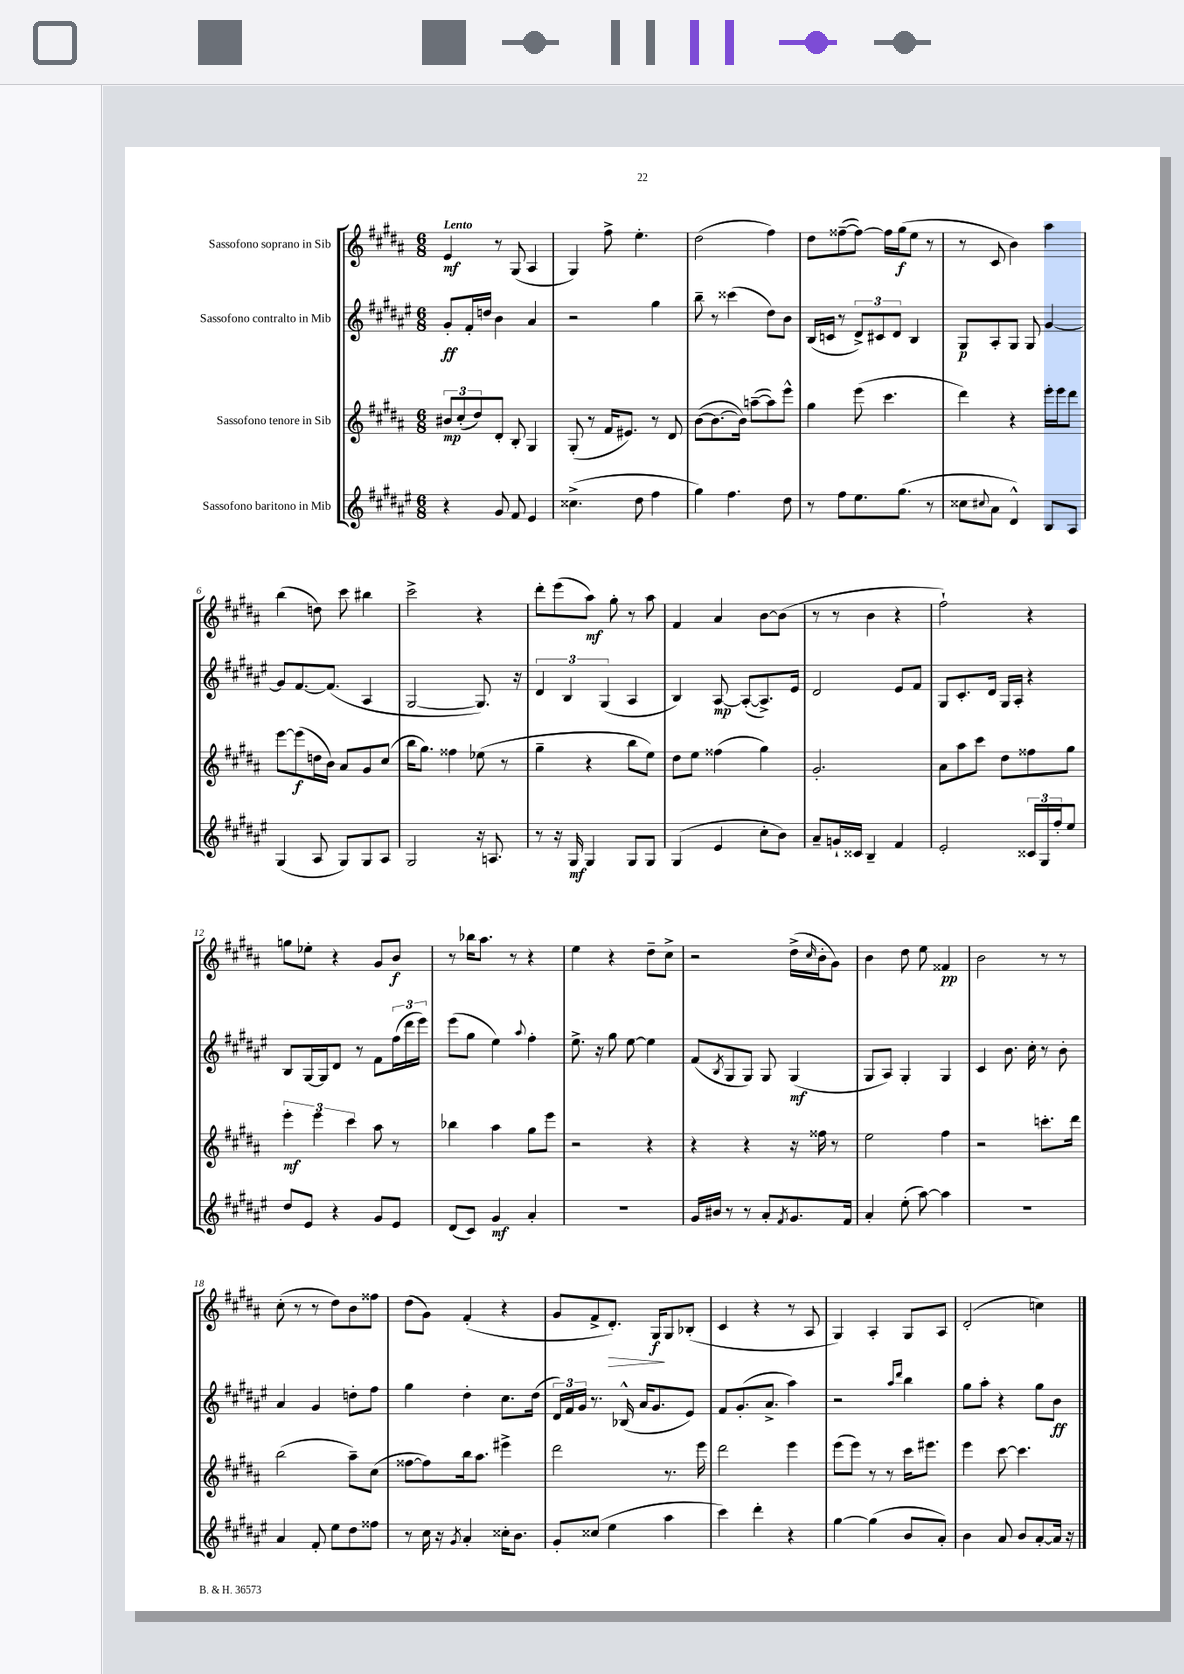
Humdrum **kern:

**kern	**dynam	**kern	**dynam	**kern	**dynam	**kern	**dynam
*part4	*part4	*part3	*part3	*part2	*part2	*part1	*part1
*staff4	*staff4	*staff3	*staff3	*staff2	*staff2	*staff1	*staff1
*I"Sassofono baritono in Mib	*	*I"Sassofono tenore in Sib	*	*I"Sassofono contralto in Mib	*	*I"Sassofono soprano in Sib	*
*clefG2	*	*clefG2	*	*clefG2	*	*clefG2	*
*k[f#c#g#d#a#e#]	*	*k[f#c#g#d#a#]	*	*k[f#c#g#d#a#e#]	*	*k[f#c#g#d#a#]	*
*M6/8	*	*M6/8	*	*M6/8	*	*M6/8	*
=1	=1	=1	=1	=1	=1	=1	=1
!	!	!	!	!	!	!LO:TX:a:B:t=Lento	!
4r	.	12b#X/L	mp	8g#'/L	ff	4e/	mf
.	.	(12cc#'/	.	.	.	.	.
.	.	.	.	16f#'/L	.	.	.
.	.	12dd#/)	.	.	.	.	.
.	.	.	.	16ddn/JJ	.	.	.
8g#/	.	8d#'/J	.	4b\	.	8r	.
8f#/	.	8B'/	.	.	.	(8G#/	.
4e#/	.	4G#/	.	4a#/	.	4A#/	.
=2	=2	=2	=2	=2	=2	=2	=2
(4.cc##X^\	.	(8G#'/	.	2r	.	4G#/)	.
.	.	8r	.	.	.	.	.
.	.	16f#/KL	.	.	.	8ff#^\	.
.	.	8.e#X/J)	.	.	.	.	.
8dd#\	.	.	.	.	.	4.ee'\	.
4ff#\	.	8r	.	4gg#\	.	.	.
.	.	8d#/	.	.	.	.	.
=3	=3	=3	=3	=3	=3	=3	=3
4gg#\)	.	([8b\L	.	8bb~\	.	(2dd#\	.
.	.	8.b\_	.	8r	.	.	.
4.ff#\	.	.	.	(4ccc##X\	.	.	.
.	.	16b\Jk])	.	.	.	.	.
.	.	([8aan~\L	.	.	.	.	.
.	.	8aa\])	.	8dd#\L)	.	4ff#\)	.
8dd#\	.	8eee^^\J	.	8b\J	.	.	.
=4	=4	=4	=4	=4	=4	=4	=4
8r	.	4gg#\	.	(16B/LL	.	8dd#\L	.
.	.	.	.	16cn/JJ	.	.	.
8ff#\L	.	.	.	8r	.	([8ff##X~\	.
8.ee#\	.	(8eee\	.	12d#^/L)	.	8ff##\J_)	.
.	.	.	.	12c#X/	.	.	.
.	.	4.ccc#\	.	.	.	16ff##\LL]	.
.	.	.	.	12d#/J	.	.	.
(8.gg#\J	.	.	.	.	.	(16gg#\J	f
.	.	.	.	4B/	.	8ee\J	.
8r	.	.	.	.	.	8r	.
=5	=5	=5	=5	=5	=5	=5	=5
8cc##X\L	.	4ddd#\)	.	8G#/L	p	8r	.
8qqcc#X/	.	.	.	.	.	.	.
8a#\J	.	.	.	8A#'/	.	8c#/	.
4d#^^/)	.	4r	.	8G#/J	.	4b\)	.
.	.	.	.	8G#/	.	.	.
8B/L	.	16eee'\LL	.	[4g#/	.	4aa#\	.
.	.	16eee\J	.	.	.	.	.
8A#/J	.	8ddd#\J	.	.	.	.	.
!!LO:LB:g=z
=6	=6	=6	=6	=6	=6	=6	=6
(4G#/	.	[8eee\L	.	8g#/L]	.	(4bb\	.
.	.	(8eee\]	f	[8.f#/	.	.	.
8A#/	.	16ddn\L	.	.	.	8ddn\)	.
.	.	16b\JJ)	.	(8.f#/J]	.	.	.
8G#/L)	.	8a#/L	.	.	.	8ccc#\	.
8G#/	.	8g#/	.	4A#/	.	4bb#X\	.
8A#/J	.	(8cc#/J	.	.	.	.	.
=7	=7	=7	=7	=7	=7	=7	=7
2G#/	.	16bb\KL	.	[2G#/	.	2ccc#^\	.
.	.	8.gg#\J)	.	.	.	.	.
.	.	4ff##X\	.	.	.	.	.
16r	.	(8ee-X\	.	8.G#/])	.	4r	.
8.An/	.	.	.	.	.	.	.
.	.	8r	.	.	.	.	.
.	.	.	.	16r	.	.	.
=8	=8	=8	=8	=8	=8	=8	=8
8r	.	4gg#~\	.	6d#/	.	8ddd#'\L	.
16r	.	.	.	.	.	(8eee\	.
.	.	.	.	6B/	.	.	.
16G#/	mf	.	.	.	.	.	.
4G#/	.	4r	.	.	.	8aa#\J)	mf
.	.	.	.	(6G#/	.	.	.
.	.	.	.	.	.	8gg#'\	.
8G#/L	.	8bb\L	.	4A#/	.	8r	.
8G#/J	.	8ee\J)	.	.	.	8aa#\	.
=9	=9	=9	=9	=9	=9	=9	=9
(4G#/	.	8dd#\L	.	4B/)	.	4f#/	.
.	.	8ee\J	.	.	.	.	.
4e#/	.	(4ff##X\	.	[8A#/	mp	4a#/	.
.	.	.	.	(8A#'/L_	.	.	.
8cc#'\L	.	4gg#\)	.	8.A#^/])	.	[8b\L	.
8b\J)	.	.	.	.	.	(8b\J]	.
.	.	.	.	16e#/Jk	.	.	.
=10	=10	=10	=10	=10	=10	=10	=10
8a#~/L	.	2.g#'/	.	2d#/	.	8r	.
16gn`/L	.	.	.	.	.	8r	.
16c##X/JJ	.	.	.	.	.	.	.
4B~/	.	.	.	.	.	4b\	.
4f#/	.	.	.	8e#/L	.	4r	.
.	.	.	.	8f#/J	.	.	.
=11	=11	=11	=11	=11	=11	=11	=11
2e#'/	.	8a#\L	.	8G#/L	.	2ff#`\)	.
.	.	8aa#\	.	8.c#'/	.	.	.
.	.	8ccc#\J	.	.	.	.	.
.	.	.	.	16d#/Jk	.	.	.
.	.	8dd#\L	.	16G#/LL	.	.	.
.	.	.	.	16A#'/JJ	.	.	.
24c##X/LL	.	8ff##X\	.	4r	.	4r	.
24G#/	.	.	.	.	.	.	.
24ff#'/J	.	.	.	.	.	.	.
8ee#/J	.	8gg#\J	.	.	.	.	.
!!LO:LB:g=z
=12	=12	=12	=12	=12	=12	=12	=12
8dd#/L	.	6eee'\	mf	8B/L	.	8ggn\L	.
8e#/J	.	.	.	[16G#/L	.	8ee-X'\J	.
.	.	6eee\	.	.	.	.	.
.	.	.	.	16G#/J]	.	.	.
4r	.	.	.	8d#/J	.	4r	.
.	.	6ccc#\	.	.	.	.	.
.	.	.	.	8r	.	.	.
8g#/L	.	8aa#\	.	8f#\L	.	8g#/L	.
8e#/J	.	8r	.	(24ff#\L	.	8b/J	f
.	.	.	.	24ddd#\	.	.	.
.	.	.	.	24eee#\JJ)	.	.	.
=13	=13	=13	=13	=13	=13	=13	=13
(8d#/L	.	4bb-X\	.	(8eee#\L	.	8r	.
8c#/J)	.	.	.	8gg#\J	.	16bb-X\KL	.
.	.	.	.	.	.	8.aa#\J	.
4g#/	mf	4aa#\	.	4ee#\)	.	.	.
.	.	.	.	.	.	8r	.
.	.	.	.	8qqaa#/	.	.	.
4a#'/	.	8gg#\L	.	4ff#'\	.	4r	.
.	.	8eee\J	.	.	.	.	.
=14	=14	=14	=14	=14	=14	=14	=14
2.r	.	2r	.	8.ee#^\	.	4ee\	.
.	.	.	.	16r	.	.	.
.	.	.	.	8gg#\	.	4r	.
.	.	.	.	[8ee#\	.	.	.
.	.	4r	.	4ee#\]	.	8dd#~\L	.
.	.	.	.	.	.	8cc#^\J	.
=15	=15	=15	=15	=15	=15	=15	=15
16g#/LL	.	4r	.	(8f#/L	.	2r	.
16b#X/JJ	.	.	.	.	.	.	.
.	.	.	.	8qB/	.	.	.
8r	.	.	.	8G#/	.	.	.
8r	.	4r	.	8G#/J)	.	.	.
8a#'/L	.	.	.	8G#/	.	.	.
8qf#/	.	.	.	.	.	.	.
8.g#/	.	16r	.	(4G#/	mf	(16dd#^\LL	.
.	.	.	.	.	.	16qqcc#/	.
.	.	16ff##X\	.	.	.	16b'\J	.
.	.	8r	.	.	.	8g#\J)	.
16f#/Jk	.	.	.	.	.	.	.
=16	=16	=16	=16	=16	=16	=16	=16
4a#'/	.	2ee\	.	8G#/L	.	4b\	.
.	.	.	.	8A#/J)	.	.	.
(8ee#'\	.	.	.	4G#'/	.	8dd#\	.
[8aa#\)	.	.	.	.	.	8ee\	.
4aa#\]	.	4ff#\	.	4G#/	.	4f##X/	pp
=17	=17	=17	=17	=17	=17	=17	=17
2.r	.	2r	.	4c#/	.	2b\	.
.	.	.	.	8.b\	.	.	.
.	.	.	.	16cc#'\	.	.	.
.	.	8.cccn'\L	.	8r	.	8r	.
.	.	.	.	8b'\	.	8r	.
.	.	16ddd#\Jk	.	.	.	.	.
!!LO:LB:g=z
=18	=18	=18	=18	=18	=18	=18	=18
4a#/	.	(2bb\	.	4a#/	.	(8cc#'\	.
.	.	.	.	.	.	8r	.
8f#'/	.	.	.	4g#/	.	8r	.
8ee#\L	.	.	.	.	.	8dd#\L)	.
8dd#\	.	8aa#~\L)	.	8ddn'\L	.	8b\	.
8ff##X\J	.	(8cc#\J	.	8ff#\J	.	8ff##X\J	.
=19	=19	=19	=19	=19	=19	=19	=19
8r	.	[8ff##X\L	.	4gg#\	.	(8dd#\L	.
16cc#\	.	8ff##\])	.	.	.	8g#\J)	.
16r	.	.	.	.	.	.	.
8qg#/	.	.	.	.	.	.	.
4a#'/	.	16bb\k	.	4dd#'\	.	(4f#'/	.
.	.	8.aa#\J	.	.	.	.	.
16cc##X'\KL	.	4eee#X^\	.	8.cc#\L	.	4r	.
8.b\J	.	.	.	.	.	.	.
.	.	.	.	(16dd#\Jk	.	.	.
=20	=20	=20	=20	=20	=20	=20	=20
8g#'/L	.	2ddd#\	.	24d#/LL)	.	8g#/L	.
.	.	.	.	24f#/	.	.	.
.	.	.	.	24g#/JJ	.	.	.
(8cc##X/J	.	.	.	8.r	.	8f#^/	.
!	!	!	!	!	!	!	!LO:HP:b
4ee#\	.	.	.	.	.	8.d#'/J)	>
.	.	.	.	(16B-X^^/	.	.	.
.	.	.	.	16a#/KL	.	.	.
.	.	.	.	8.g#/	.	16G#/KL	f
4aa#\	.	8.r	.	.	.	8G#/	]
.	.	.	.	8e#/J)	.	(8B-X'/J	.
.	.	16eee\	.	.	.	.	.
=21	=21	=21	=21	=21	=21	=21	=21
4ccc#\)	.	2ddd#\	.	8f#/L	.	4c#/	.
.	.	.	.	(8.g#'/	.	.	.
4ddd#'\	.	.	.	.	.	4r	.
.	.	.	.	8.a#^/J	.	.	.
4r	.	4eee\	.	4aa#\)	.	8r	.
.	.	.	.	.	.	8A#/	.
=22	=22	=22	=22	=22	=22	=22	=22
[4gg#\	.	(8eee\L	.	2r	.	4G#/)	.
.	.	8eee\J)	.	.	.	.	.
(4gg#\]	.	8r	.	.	.	4A#'/	.
.	.	8r	.	.	.	.	.
.	.	.	.	16qqaa#/LL	.	.	.
.	.	.	.	16qqddd#/JJ	.	.	.
8b/L	.	16ccc#\KL	.	4bb\	.	8G#/L	.
.	.	8.eee#X\J	.	.	.	.	.
8a#'/J)	.	.	.	.	.	8A#/J	.
=23	=23	=23	=23	=23	=23	=23	=23
4b\	.	4eee\	.	8gg#\L	.	(2d#'/	.
.	.	.	.	8aa#'\J	.	.	.
8a#/	.	[8ccc#\	.	4r	.	.	.
8b/L	.	4.ccc#\]	.	.	.	.	.
[8a#'/	.	.	.	8gg#\L	.	4ccn\)	.
16a#/Jk]	.	.	.	8b\J	ff	.	.
16r	.	.	.	.	.	.	.
==	==	==	==	==	==	==	==
*-	*-	*-	*-	*-	*-	*-	*-
